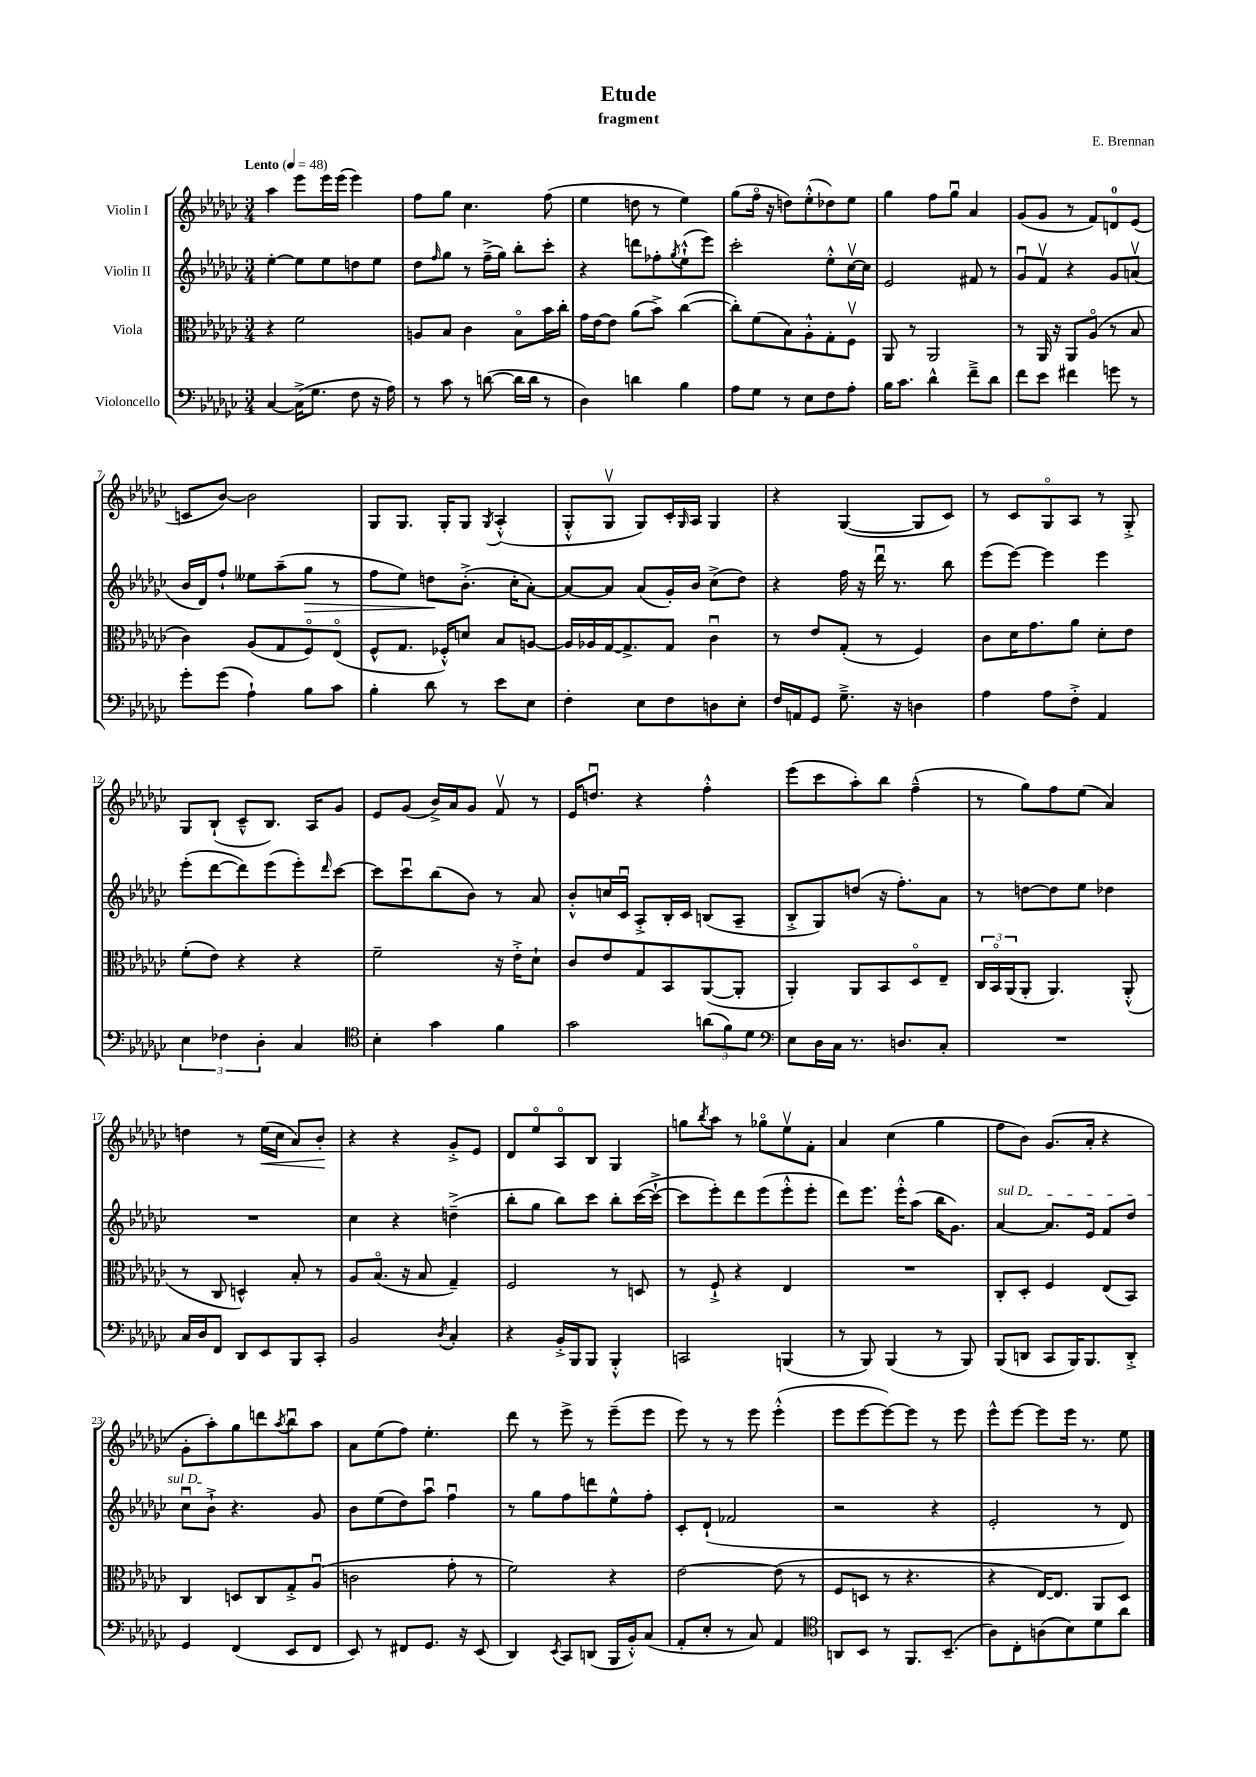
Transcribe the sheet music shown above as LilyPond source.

\header { title = "Etude" composer = "E. Brennan" subtitle = "fragment" }
<<
\new StaffGroup <<
\new Staff = "s0" \with { instrumentName = "Violin I" } {
    \clef treble \key ges \major \numericTimeSignature \time 3/4 \tempo "Lento" 4 = 48
    aes''4 ees'''8 ees'''16 ees'''16( ees'''4) |
    f''8 ges''8 ces''4. f''8( |
    ees''4 d''8 r8 ees''4) |
    ges''8( f''16\flageolet r16 d''8) ees''8-.-^( des''8) ees''8 |
    ges''4 f''8 ges''8\downbow aes'4 |
    ges'8( ges'8 r8 f'8) d'8-0 ees'8( |
    c'8 bes'8~) bes'2 |
    ges8 ges8. ges16-. ges8 \acciaccatura { ges8 } aes4-.-^( |
    ges8-.-^ ges8\upbow ges8) ces'16-. \grace { ges16 } aes16 ges4 |
    r4 ges4~( ges8 ces'8) |
    r8 ces'8 ges8\flageolet aes8 r8 ges8-.-> |
    ges8 bes8-!( ces'8---^ bes8.) aes16 ges'8 |
    ees'8 ges'8( bes'16->) aes'16 ges'8 f'8\upbow r8 |
    ees'16 d''8.\downbow r4 f''4-.-^ |
    ees'''8( ces'''8 aes''8-.) bes''8 f''4---^( |
    r8 ges''8) f''8 ees''8( aes'4) |
    d''4 r8 ees''16\<( ces''16 aes'8) bes'8-.\! |
    r4 r4 ges'8-.-> ees'8 |
    des'8 ees''8\flageolet aes8\flageolet bes8 ges4 |
    g''8 \acciaccatura { bes''8 } aes''8 r8 ges''8\flageolet ees''8\upbow f'8-. |
    aes'4 ces''4( ges''4 |
    f''8 bes'8) ges'8.( aes'16-. r4 |
    ges'8-. aes''8-.) ges''8 d'''8 \acciaccatura { aes''8 } bes''8\downbow aes''8 |
    aes'8 ees''8( f''8) ees''4.-. |
    des'''8 r8 ees'''8-> r8 ees'''8--( ees'''8 |
    ees'''8) r8 r8 ees'''8 ees'''4-.-^( |
    ees'''8 ees'''8~ ees'''8~) ees'''8 r8 ees'''8 |
    ees'''8-^ ees'''8~ ees'''8 ees'''16 r8. ees''8 \bar "|." |
}
\new Staff = "s1" \with { instrumentName = "Violin II" } {
    \clef treble \key ges \major \numericTimeSignature \time 3/4
    ees''4~-. ees''8 ees''8 d''8 ees''8 |
    des''8 \grace { f''16 } ges''8 r8 f''16--->( ges''16) bes''8-. ces'''8-. |
    r4 d'''8 fes''8-. \acciaccatura { ges''8 } ees''8-!-^( ees'''8) |
    ces'''2-. ees''8-.-^ ces''16~\upbow ces''16 |
    ees'2 fis'8 r8 |
    ges'8\downbow f'8\upbow r4 ges'8 a'8\upbow( |
    bes'16 des'16) f''8-! eeses''8 aes''8--( ges''8\> r8 |
    f''8 ees''8) d''8\! bes'8.-.->( ces''16-. aes'8~-.) |
    aes'8~ aes'8 aes'8( ges'16-.) bes'16 ces''8->( des''8) |
    r4 f''16 r16 des'''16\downbow r8. bes''8 |
    ees'''8( ees'''8~) ees'''4 ees'''4 |
    ees'''8-.( des'''8~ des'''8) ees'''8( ees'''8-.) \grace { des'''16 } ces'''8~ |
    ces'''8 ces'''8\downbow bes''8( bes'8) r8 aes'8 |
    bes'8-.-^ c''16 ces'16\downbow aes8-.-> bes16-. ces'16 b8( aes8-- |
    bes8-.-> ges8) d''8( r16 f''8.-.) aes'8 |
    r8 d''8~ d''8 ees''8 des''4 |
    R2. |
    ces''4 r4 d''4--->( |
    bes''8-. ges''8 bes''8) ces'''8 bes''8-. ces'''16~( ces'''16~-!-> |
    ces'''8 ees'''8-.) des'''8 ees'''8( ees'''8-.-^ ees'''8-. |
    des'''8) ees'''8. ees'''16-.-^ aes''8( bes''16 ges'8.) |
    \once \override TextSpanner.bound-details.left.text = \markup { \italic "sul D" } aes'4~\startTextSpan aes'8. ees'16 f'8 des''8 |
    ces''8\downbow bes'8-!->\stopTextSpan r4. ges'8 |
    bes'8 ees''8( des''8) aes''8\downbow f''4\downbow |
    r8 ges''8 f''8 d'''8 ees''8-^ f''8-. |
    ces'8-. des'8-!( fes'2 |
    r2 r4 |
    ees'2-. r8 des'8) \bar "|." |
}
\new Staff = "s2" \with { instrumentName = "Viola" } {
    \clef alto \key ges \major \numericTimeSignature \time 3/4
    r4 f'2 |
    a8 bes8 ces'4 bes8\flageolet bes'16 ces''16-. |
    ges'16 ees'16~ ees'8 aes'8( bes'8->) ces''4~( |
    ces''8-.) f'8( bes8) aes8-.-^ ges8-. f8\upbow |
    aes,8 r8 aes,2 |
    r8 aes,16 r16 aes,8 aes8\flageolet( r8 bes8 |
    ces'4) aes8( ges8 f8\flageolet) ees8\flageolet( |
    f8-^ ges8. fes16-.-^) d'8 bes8 a8~ |
    a16 aes16 ges16~ ges8.-> ges8 ces'4\downbow |
    r8 ees'8 ges8-.( r8 f4) |
    ces'8 des'16 ges'8. aes'8 des'8-. ees'8 |
    f'8-.( ees'8) r4 r4 |
    f'2-- r16 ees'16-.-> des'8-! |
    ces'8 ees'8 ges8 bes,8 aes,8~( aes,8-. |
    aes,4-.) aes,8 bes,8 des8\flageolet ees8-- |
    \tuplet 3/2 { ces16 bes,16\flageolet aes,16( } aes,8-. aes,4.) aes,8-.-^( |
    r8 ces8 d4-^) bes8-. r8 |
    aes8 bes8.\flageolet( r16 bes8 ges4--) |
    f2 r8 d8 |
    r8 f8-!-> r4 ees4 |
    R2. |
    ces8-. des8-. f4 ees8( bes,8) |
    ces4 d8 ces8 ges8-.-> aes8\downbow( |
    c'2 ges'8-. r8 |
    f'2) r4 |
    ees'2~ ees'8( r8 |
    f8 d8 r8 r4. |
    r4 ees16~) ees8. aes,8 des8 \bar "|." |
}
\new Staff = "s3" \with { instrumentName = "Violoncello" } {
    \clef bass \key ges \major \numericTimeSignature \time 3/4
    ces4~ ces16->( ges8. f8 r16 aes16) |
    r8 ces'8 r8 d'8~( d'16 d'16 r8 |
    des4) d'4 bes4 |
    aes8 ges8 r8 ees8 f8 aes8-. |
    bes16 ces'8. des'4-^ f'8---> des'8 |
    f'8 ees'8 fis'4 g'8 r8 |
    ges'8-. ges'8( aes4-!) bes8 ces'8 |
    bes4-. des'8 r8 ees'8 ees8 |
    f4-. ees8 f8 d8 ees8-. |
    f16 a,16 ges,8 ges8.---> r16 d4 |
    aes4 aes8 f8-.-> aes,4 |
    \tuplet 3/2 { ees4 fes4 des4-. } ces4 |
    \clef tenor bes4-. ges'4 f'4 |
    ges'2 \tuplet 3/2 { a'8( f'8) des'8 } |
    \clef bass ees8 des16 ces16 r8. d8. ces8-. |
    R2. |
    ces16 des16 f,8 des,8 ees,8 bes,,8 ces,8-. |
    bes,2 \acciaccatura { des8 } ces4-. |
    r4 bes,16-.-> bes,,16 bes,,8 bes,,4-.-^ |
    c,2 b,,4( |
    r8 bes,,8) bes,,4( r8 bes,,8) |
    bes,,8( d,8 ces,8 bes,,16) bes,,8. d,8-.-> |
    ges,4 f,4( ees,8 f,8 |
    ees,8) r8 fis,8 ges,8. r16 ees,8( |
    des,4) \acciaccatura { ees,8 } ces,8 d,8( bes,,16 bes,16-.-^) ces8( |
    aes,8-. ees8-. r8 ces8) aes,4 |
    \clef tenor a,8 bes,8 r8 f,8. bes,8.--( |
    aes8) ces8-. a8( bes8) des'8 aes'8 \bar "|." |
}
>>
>>
